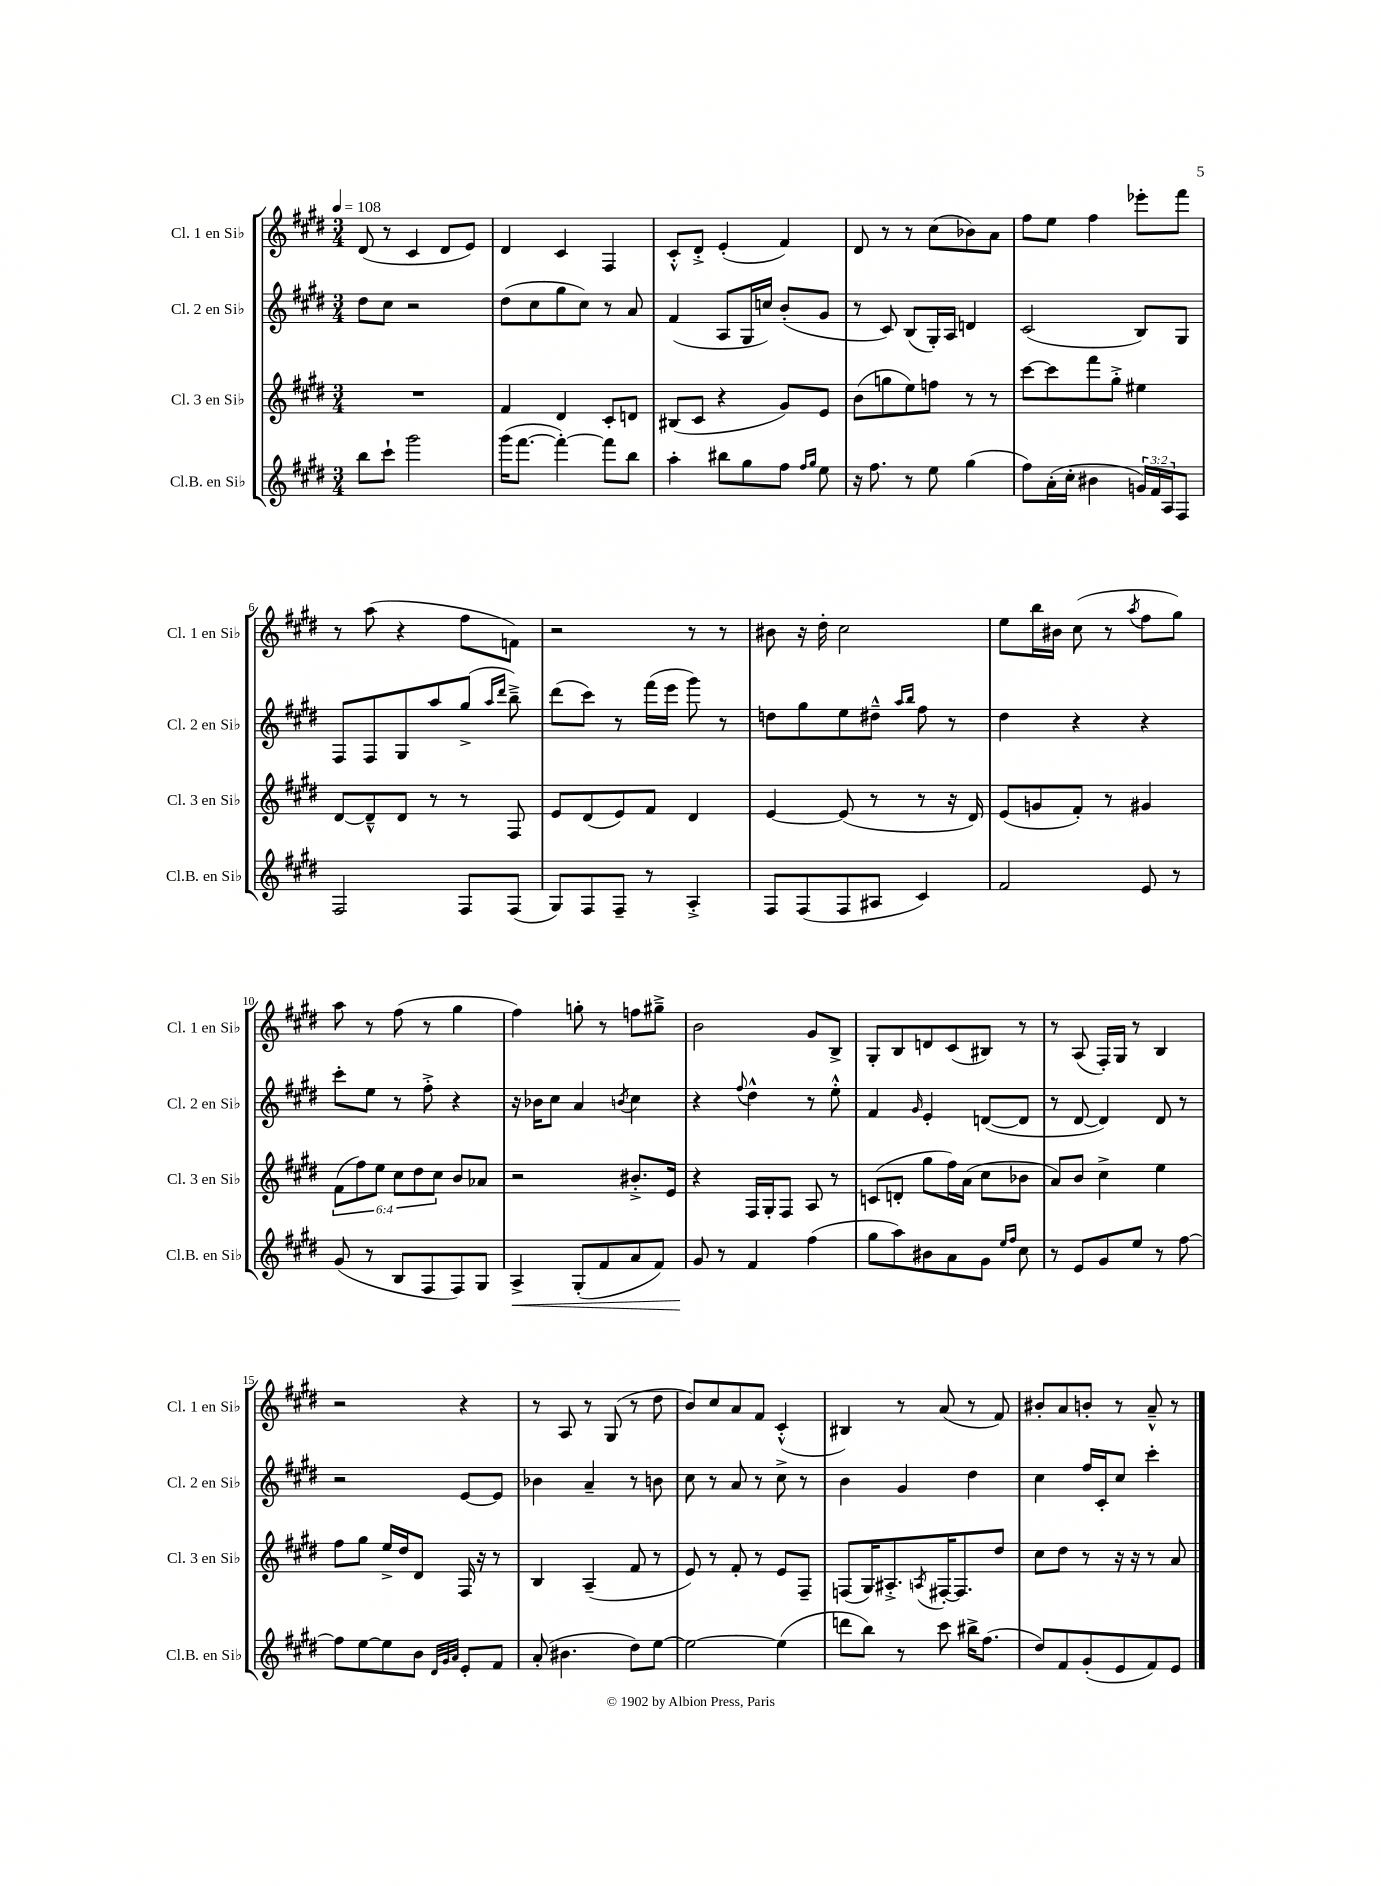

**kern	**dynam	**kern	**kern	**kern
*part4	*part4	*part3	*part2	*part1
*staff4	*staff4	*staff3	*staff2	*staff1
*I"Cl.B. en Si♭	*	*I"Cl. 3 en Si♭	*I"Cl. 2 en Si♭	*I"Cl. 1 en Si♭
*I'Cl.B. en Si♭	*	*I'Cl. 3 en Si♭	*I'Cl. 2 en Si♭	*I'Cl. 1 en Si♭
*clefG2	*	*clefG2	*clefG2	*clefG2
*k[f#c#g#d#]	*	*k[f#c#g#d#]	*k[f#c#g#d#]	*k[f#c#g#d#]
*M3/4	*	*M3/4	*M3/4	*M3/4
*MM108	*	*MM108	*MM108	*MM108
=1	=1	=1	=1	=1
8bb\L	.	2.r	8dd#\L	(8d#/
8ccc#`\J	.	.	8cc#\J	8r
2ggg#\	.	.	2r	4c#/
.	.	.	.	8d#/L
.	.	.	.	8e/J)
=2	=2	=2	=2	=2
(16ggg#\KL	.	4f#/	(8dd#\L	4d#/
[8.fff#\J	.	.	.	.
.	.	.	8cc#\	.
4fff#'\_)	.	4d#/	8gg#\	4c#/
.	.	.	8cc#\J)	.
8fff#\L]	.	8c#'/L	8r	4F#/
8bb\J	.	8dn/J	8a/	.
=3	=3	=3	=3	=3
4aa'\	.	(8B#X/L	(4f#/	8c#'^^/L
.	.	8c#/J	.	8d#'^/J
8bb#X\L	.	4r	8A/L	(4e'/
8gg#\	.	.	16G#/L	.
.	.	.	16ccn/JJ)	.
8ff#\J	.	8g#/L)	(8b'/L	4f#/)
16qqff#/LL	.	.	.	.
16qqgg#/JJ	.	.	.	.
8ee\	.	8e/J	8g#/J	.
=4	=4	=4	=4	=4
16r	.	(8b\L	8r	8d#/
8.ff#\	.	.	.	.
.	.	8ggn\	8c#/)	8r
8r	.	8ee\)	(8B/L	8r
8ee\	.	8ffn\J	16G#'/L)	(8cc#\L
.	.	.	16A/JJ	.
(4gg#\	.	8r	4dn/	8b-X\)
.	.	8r	.	8a\J
=5	=5	=5	=5	=5
8ff#\L)	.	[8ccc#\L	(2c#/	8ff#\L
(16a'\L	.	8ccc#\]	.	8ee\J
16cc#'\JJ	.	.	.	.
4b#X\	.	8fff#\	.	4ff#\
.	.	8gg#'^\J	.	.
24gn/LL)	.	4ee#X\	8B/L)	8eee-X'\L
24f#/	.	.	.	.
24A/J	.	.	.	.
8F#/J	.	.	8G#/J	8fff#\J
!!LO:LB:g=z
=6	=6	=6	=6	=6
2F#/	.	[8d#/L	8F#/L	8r
.	.	8d#~^^/]	8F#/	(8aa\
.	.	8d#/J	8G#/	4r
.	.	8r	8aa/	.
8F#/L	.	8r	(8gg#^/J	8ff#\L
.	.	.	16qqaa/LL	.
.	.	.	16qqddd#/JJ	.
(8F#/J	.	8F#/	8bb~^\)	8fn\J)
=7	=7	=7	=7	=7
8G#/L)	.	8e/L	(8ddd#\L	2r
8F#/	.	(8d#/	8ccc#\J)	.
8F#~/J	.	8e/)	8r	.
8r	.	8f#/J	(16fff#\LL	.
.	.	.	16eee\JJ	.
4A'^/	.	4d#/	8ggg#\)	8r
.	.	.	8r	8r
=8	=8	=8	=8	=8
8F#/L	.	[4e/	8ddn\L	8b#X\
(8F#/	.	.	8gg#\	16r
.	.	.	.	16dd#'\
8F#/	.	(8e/]	8ee\	2cc#\
8A#X/J	.	8r	8dd#X~^^\J	.
.	.	.	16qqaa/LL	.
.	.	.	16qqbb/JJ	.
4c#/)	.	8r	8ff#\	.
.	.	16r	8r	.
.	.	16d#/)	.	.
=9	=9	=9	=9	=9
2f#/	.	(8e/L	4dd#\	8ee\L
.	.	8gn/	.	16bb\L
.	.	.	.	16b#X\JJ
.	.	8f#'/J)	4r	(8cc#\
.	.	8r	.	8r
.	.	.	.	8qaa/
8e/	.	4g#X/	4r	8ff#\L
8r	.	.	.	8gg#\J)
!!LO:LB:g=z
=10	=10	=10	=10	=10
(8g#/	.	(12f#\L	8ccc#'\L	8aa\
.	.	12ff#\)	.	.
8r	.	.	8ee\J	8r
.	.	12ee\J	.	.
8B/L	.	12cc#\L	8r	(8ff#\
.	.	12dd#\	.	.
8F#/	.	.	8ff#'^\	8r
.	.	12cc#\J	.	.
8F#/)	.	8b/L	4r	4gg#\
8G#/J	.	8a-X/J	.	.
=11	=11	=11	=11	=11
!	!LO:HP:b	!	!	!
4A^/	<	2r	16r	4ff#\)
.	.	.	16b-X\KL	.
.	.	.	8cc#\J	.
(8G#'/L	.	.	4a/	8ggn'\
8f#/	.	.	.	8r
.	.	.	8qbn/	.
8a/	.	8.b#X'^/L	4cc#\	8ffn\L
8f#/J)	.	.	.	8gg#X~^\J
.	.	16e/Jk	.	.
=12	=12	=12	=12	=12
8g#/	.	4r	4r	2b\
8r	[	.	.	.
.	.	.	8qqff#/	.
4f#/	.	16F#/LL	4dd#^^\	.
.	.	16G#'/J	.	.
.	.	8F#/J	.	.
(4ff#\	.	8A/	8r	8g#/L
.	.	8r	8ee'^^\	8B^/J
=13	=13	=13	=13	=13
8gg#\L	.	(8cn/L	4f#/	8G#'/L
8aa\)	.	8dn'/J	.	8B/
.	.	.	16qqg#/	.
8b#X\	.	8gg#\L	4e'/	8dn/
8a\	.	16ff#\L)	.	(8c#/
.	.	(16a\JJ	.	.
8g#\J	.	8cc#\L	([8dn/L	8B#X/J)
16qqee/LL	.	.	.	.
16qqff#/JJ	.	.	.	.
8cc#\	.	8b-X\J	8d/J]	8r
=14	=14	=14	=14	=14
8r	.	8a/L)	8r	8r
8e/L	.	8b/J	[8d#/	(8A/
8g#/	.	4cc#^\	4d#/])	16F#'/LL)
.	.	.	.	16G#/JJ
8ee/J	.	.	.	8r
8r	.	4ee\	8d#/	4B/
[8ff#\	.	.	8r	.
!!LO:LB:g=z
=15	=15	=15	=15	=15
8ff#\L]	.	8ff#\L	2r	2r
[8ee\	.	8gg#\J	.	.
8ee\]	.	16ee^/LL	.	.
.	.	16dd#/J	.	.
8b\J	.	8d#/J	.	.
32qqd#/LLL	.	.	.	.
32qqg#/	.	.	.	.
32qqa/JJJ	.	.	.	.
8e'/L	.	16F#/	[8e/L	4r
.	.	16r	.	.
8f#/J	.	8r	8e/J]	.
=16	=16	=16	=16	=16
(8a'/	.	4B/	4b-X\	8r
4.b#X\	.	.	.	8A/
.	.	(4A~/	4a~/	8r
.	.	.	.	(8G#/
8dd#\L)	.	8f#/	8r	8r
[8ee\J	.	8r	8bn\	8dd#\
=17	=17	=17	=17	=17
2ee\_	.	8e/)	8cc#\	8b/L)
.	.	8r	8r	8cc#/
.	.	8f#'/	8a/	8a/
.	.	8r	8r	8f#/J
(4ee\]	.	8e/L	8cc#^\	(4c#'^^/
.	.	8F#~/J	8r	.
=18	=18	=18	=18	=18
8dddn\L	.	(8Fn/L	4b\	4B#X/)
8bb\J)	.	16G#/K)	.	.
.	.	8.A#X'^/	.	.
8r	.	.	4g#/	8r
.	.	8qAn/	.	.
8ccc#\	.	[16F#X'/K	.	(8a/
.	.	8.F#/]	.	.
16bb#X^\KL	.	.	4dd#\	8r
(8.ff#\J	.	.	.	.
.	.	8dd#/J	.	8f#/)
=19	=19	=19	=19	=19
8dd#/L)	.	8cc#\L	4cc#\	8b#X'/L
8f#/	.	8dd#\J	.	8a/
(8g#'/	.	8r	16ff#/LL	8bn'/J
.	.	.	16c#'/J	.
8e/	.	16r	8cc#/J	8r
.	.	16r	.	.
8f#/)	.	8r	4ccc#'\	8a~^^/
8e/J	.	8a/	.	8r
==	==	==	==	==
*-	*-	*-	*-	*-
